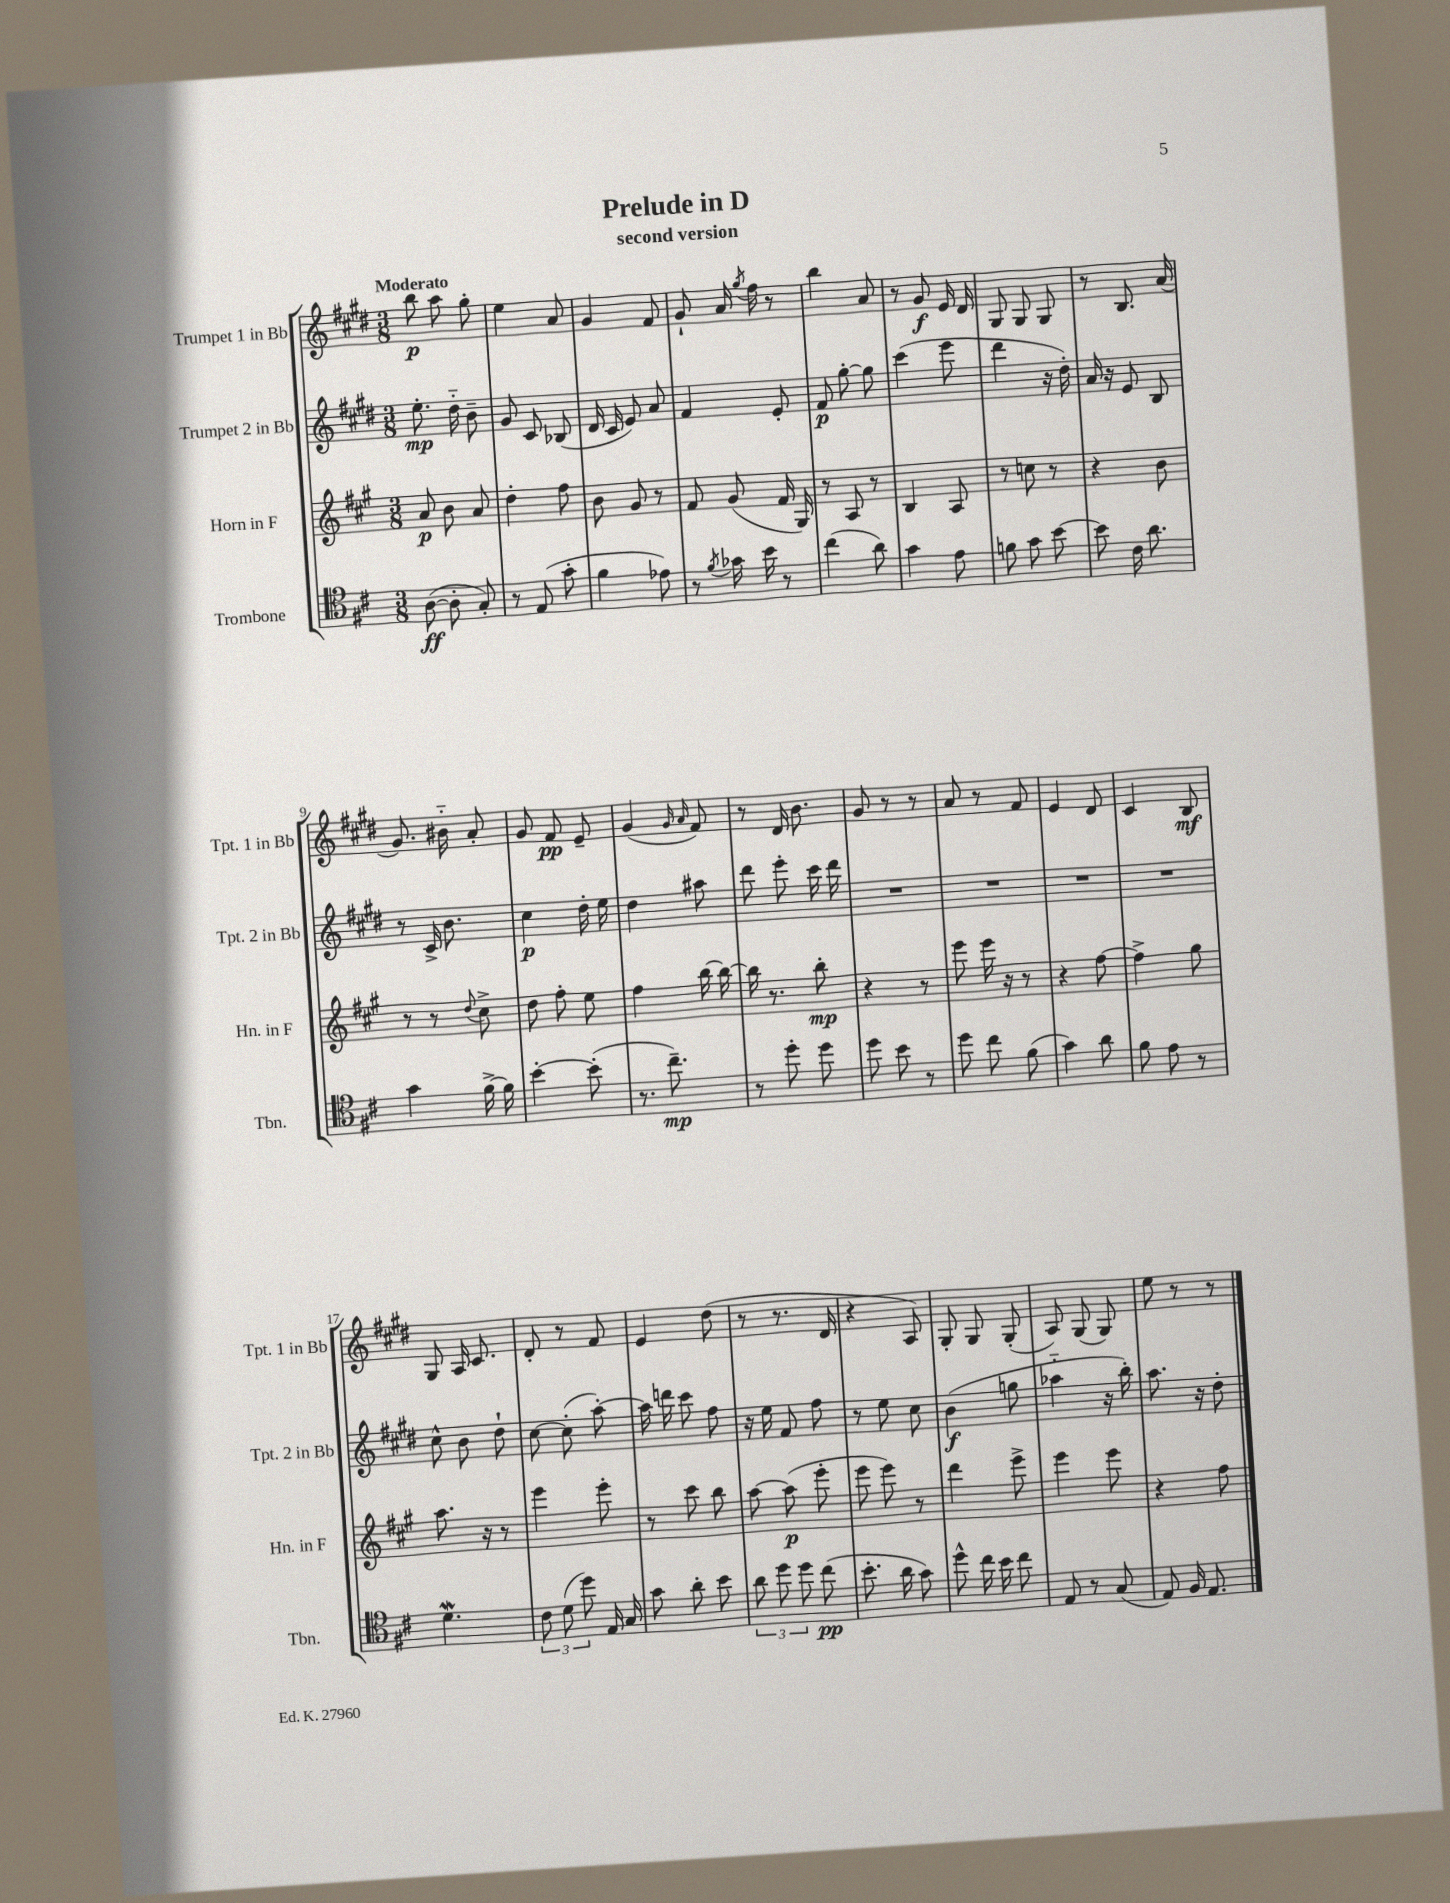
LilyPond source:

\header { title = "Prelude in D" subtitle = "second version" }
<<
\new StaffGroup <<
\new Staff = "s0" \with { instrumentName = "Trumpet 1 in Bb" shortInstrumentName = "Tpt. 1 in Bb" } {
    \clef treble \key e \major \numericTimeSignature \time 3/8 \tempo "Moderato"
    \autoBeamOff b''8\p a''8 gis''8-. |
    e''4 a'8 |
    gis'4 fis'8 |
    gis'8-! a'16 \acciaccatura { gis''8 } fis''16 r8 |
    b''4 a'8 |
    r8 gis'8\f e'16 dis'16 |
    gis8 gis8 gis8 |
    r8 b8. a'16( |
    gis'8.) bis'16-_ a'8-. |
    gis'8 fis'8\pp e'8-- |
    gis'4( \grace { gis'16 a'16 } fis'8) |
    r8 dis'16 b'8. |
    gis'8 r8 r8 |
    a'8 r8 fis'8 |
    e'4 dis'8 |
    cis'4 b8\mf |
    gis8 a16 cis'8. |
    dis'8-. r8 fis'8 |
    e'4 dis''8( |
    r8 r8. dis'16 |
    r4 a8) |
    gis8-. gis8 gis8-.( |
    a8) gis8( gis8) |
    e''8 r8 r8 \bar "|." |
}
\new Staff = "s1" \with { instrumentName = "Trumpet 2 in Bb" shortInstrumentName = "Tpt. 2 in Bb" } {
    \clef treble \key e \major \numericTimeSignature \time 3/8
    \autoBeamOff e''8.-.\mp dis''16-_ b'8-- |
    gis'8 cis'8 bes8( |
    dis'16 cis'16 e'8) a'8 |
    fis'4 e'8-. |
    fis'8\p gis''8~-. gis''8 |
    cis'''4( e'''8 |
    dis'''4 r16 dis''16-.) |
    a'16 r16 e'8 b8 |
    r8 cis'16-> b'8. |
    cis''4\p dis''16-. e''16 |
    dis''4 ais''8 |
    dis'''8 e'''8-. cis'''16 dis'''16 |
    R4. |
    R4. |
    R4. |
    R4. |
    cis''8-^ b'8 dis''8-! |
    cis''8~ cis''8-.( a''8~-.) |
    a''16 d'''16 cis'''8 fis''8 |
    r16 e''16 fis'8 fis''8 |
    r8 e''8 cis''8 |
    b'4\f( g''8 |
    aes''4-_ r16 b''16-.) |
    a''8. r16 dis''8-. \bar "|." |
}
\new Staff = "s2" \with { instrumentName = "Horn in F" shortInstrumentName = "Hn. in F" } {
    \clef treble \key a \major \numericTimeSignature \time 3/8
    \autoBeamOff a'8\p b'8 a'8 |
    d''4-. fis''8 |
    b'8 gis'8 r8 |
    fis'8 gis'8( fis'16 gis16) |
    r8 a8 r8 |
    b4 a8 |
    r8 c''8 r8 |
    r4 b'8 |
    r8 r8 \appoggiatura { d''8 } cis''8-> |
    d''8 fis''8-. e''8 |
    fis''4 b''16~ b''16~ |
    b''16 r8. b''8-.\mp |
    r4 r8 |
    e'''8 e'''16 r16 r8 |
    r4 fis''8~ |
    fis''4-> gis''8 |
    a''8. r16 r8 |
    e'''4 e'''8-. |
    r8 cis'''8 b''8 |
    a''8~ a''8\p( e'''8-. |
    e'''8 e'''8) r8 |
    d'''4 e'''8-> |
    e'''4 e'''8 |
    r4 fis''8 \bar "|." |
}
\new Staff = "s3" \with { instrumentName = "Trombone" shortInstrumentName = "Tbn." } {
    \clef tenor \key d \major \numericTimeSignature \time 3/8
    \autoBeamOff a8~\ff( a8-. g8-.) |
    r8 e8( g'8-. |
    fis'4 ees'8) |
    r8 \acciaccatura { fis'8 } ges'16 b'16 r8 |
    cis''4( a'8) |
    g'4 e'8 |
    f'8 g'8 b'8~ |
    b'8 cis'16 a'8. |
    g'4 fis'16~-> fis'16 |
    b'4~-. b'8-.( |
    r8. cis''8.--\mp) |
    r8 d''8-. d''8 |
    d''8 b'8 r8 |
    d''8 cis''8 fis'8( |
    g'4) a'8 |
    fis'8 e'8 r8 |
    d'4.\mordent |
    \tuplet 3/2 { cis'8 d'8( d''8) } e16 g16 |
    g'8 a'8-. b'8 |
    \tuplet 3/2 { a'8 d''8 d''8 } cis''8\pp( |
    b'8.-. a'16 g'8) |
    d''8-^ cis''16 b'16 cis''8 |
    e8 r8 g8( |
    e8) fis16 e8. \bar "|." |
}
>>
>>
